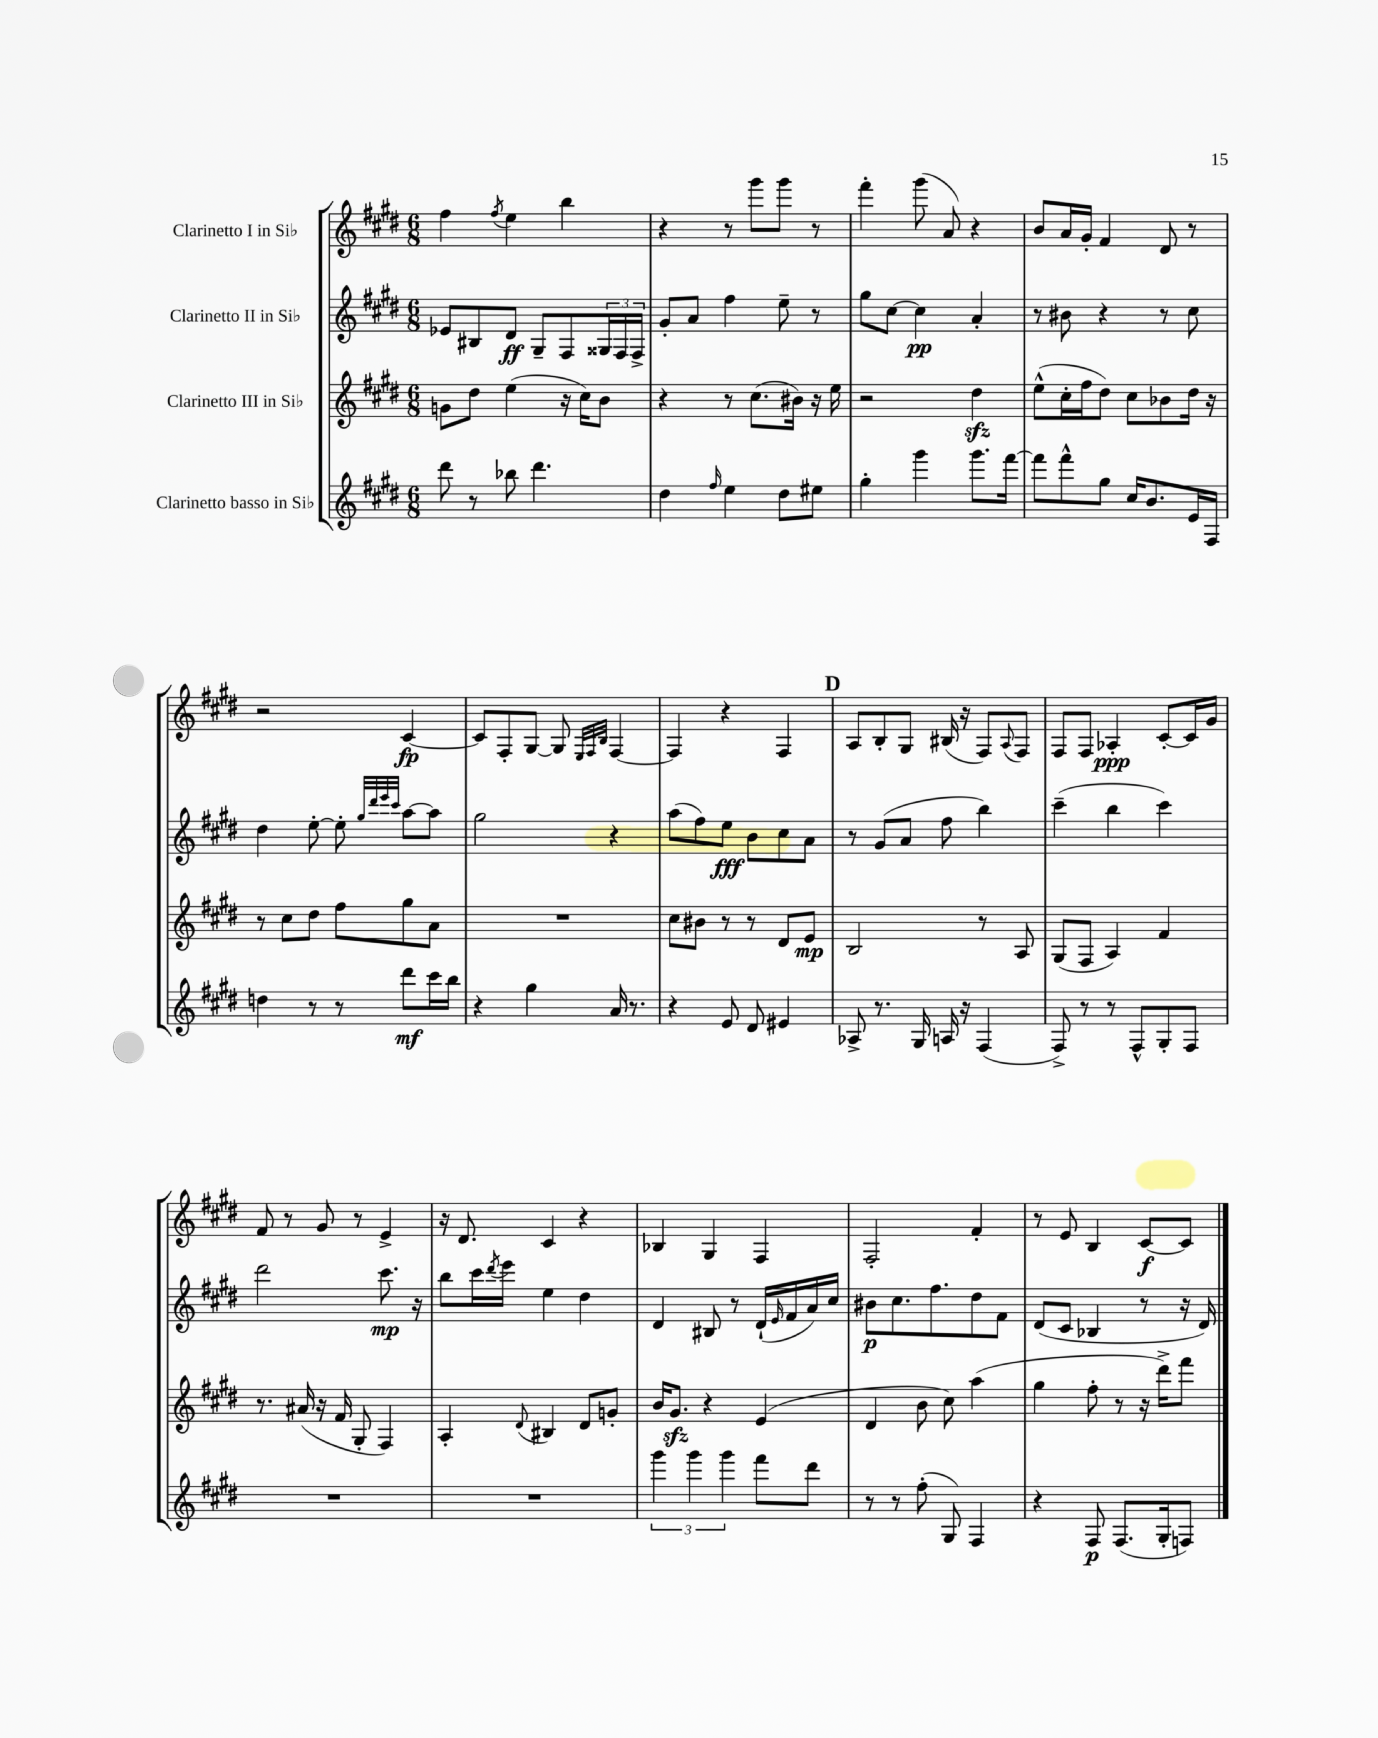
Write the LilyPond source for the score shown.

<<
\new StaffGroup <<
\new Staff = "s0" \with { instrumentName = "Clarinetto I in Sib" } {
    \clef treble \key e \major \numericTimeSignature \time 6/8
    fis''4 \acciaccatura { fis''8 } e''4 b''4 |
    r4 r8 gis'''8 gis'''8 r8 |
    fis'''4-. gis'''8( a'8) r4 |
    b'8 a'16 gis'16-. fis'4 dis'8 r8 |
    r2 cis'4~\fp |
    cis'8 fis8-. gis8~ gis8 \grace { e32 fis32 b32 } fis4~ |
    fis4 r4 fis4 |
    \mark \markup { \bold "D" } a8 b8-. gis8 bis16( r16 fis8) \appoggiatura { a8 } fis8 |
    fis8 fis8 aes4-.\ppp cis'8~-. cis'16 gis'16 |
    fis'8 r8 gis'8 r8 e'4-> |
    r16 dis'8. cis'4 r4 |
    bes4 gis4 fis4 |
    fis2-. fis'4-. |
    r8 e'8 b4 cis'8~\f cis'8 \bar "|." |
}
\new Staff = "s1" \with { instrumentName = "Clarinetto II in Sib" } {
    \clef treble \key e \major \numericTimeSignature \time 6/8
    ees'8 bis8 dis'8\ff gis8-- fis8 \tuplet 3/2 { gisis16 fis16 fis16-> } |
    gis'8-. a'8 fis''4 e''8-- r8 |
    gis''8 cis''8~ cis''4\pp a'4-. |
    r8 bis'8 r4 r8 cis''8 |
    dis''4 e''8~-. e''8-. \grace { gis''32 dis'''32 e'''32 cis'''32 } a''8~ a''8 |
    gis''2 r4 |
    a''8( fis''8) e''8\fff b'8 cis''8 a'8 |
    \mark \markup { \bold "D" } r8 gis'8( a'8 fis''8 b''4) |
    cis'''4--( b''4 cis'''4) |
    dis'''2 cis'''8.\mp r16 |
    b''8 cis'''16 \acciaccatura { dis'''8 } e'''16 e''4 dis''4 |
    dis'4 bis8 r8 dis'16-!( \grace { e'16 } fis'16 a'16) cis''16 |
    bis'8\p cis''8. fis''8. dis''8 fis'8 |
    dis'8( cis'8 bes4 r8 r16 dis'16) \bar "|." |
}
\new Staff = "s2" \with { instrumentName = "Clarinetto III in Sib" } {
    \clef treble \key e \major \numericTimeSignature \time 6/8
    g'8 dis''8 e''4( r16 cis''16) b'8 |
    r4 r8 cis''8.( bis'16) r16 e''16 |
    r2 dis''4\sfz |
    e''8-^( cis''16-. fis''16 dis''8) cis''8 bes'8 dis''16 r16 |
    r8 cis''8 dis''8 fis''8 gis''8 a'8 |
    R2. |
    cis''8 bis'8 r8 r8 dis'8 e'8\mp |
    \mark \markup { \bold "D" } b2 r8 a8 |
    gis8( fis8 a4) fis'4 |
    r8. ais'16( r16 fis'16 gis8-. fis4) |
    a4-. \appoggiatura { dis'8 } bis4 dis'8 g'8-. |
    b'16 gis'8.\sfz r4 e'4( |
    dis'4 b'8 cis''8) a''4( |
    gis''4 fis''8-. r8 r16 dis'''16->) fis'''8 \bar "|." |
}
\new Staff = "s3" \with { instrumentName = "Clarinetto basso in Sib" } {
    \clef treble \key e \major \numericTimeSignature \time 6/8
    dis'''8 r8 bes''8 dis'''4. |
    dis''4 \grace { fis''16 } e''4 dis''8 eis''8 |
    gis''4-. gis'''4 gis'''8. fis'''16~ |
    fis'''8 fis'''8-^ gis''8 cis''16 b'8. e'16 fis16 |
    d''4 r8 r8 dis'''8\mf cis'''16 b''16 |
    r4 gis''4 a'16 r8. |
    r4 e'8 dis'8 eis'4 |
    \mark \markup { \bold "D" } aes8-> r8. gis16 a16 r16 fis4( |
    fis8->) r8 r8 fis8-^ gis8-. fis8 |
    R2. |
    R2. |
    \tuplet 3/2 { gis'''4 gis'''4 gis'''4 } fis'''8 dis'''8 |
    r8 r8 fis''8-.( gis8) fis4 |
    r4 fis8\p fis8.( gis16-. f8) \bar "|." |
}
>>
>>
\layout { \context { \Score \remove "Bar_number_engraver" } }
